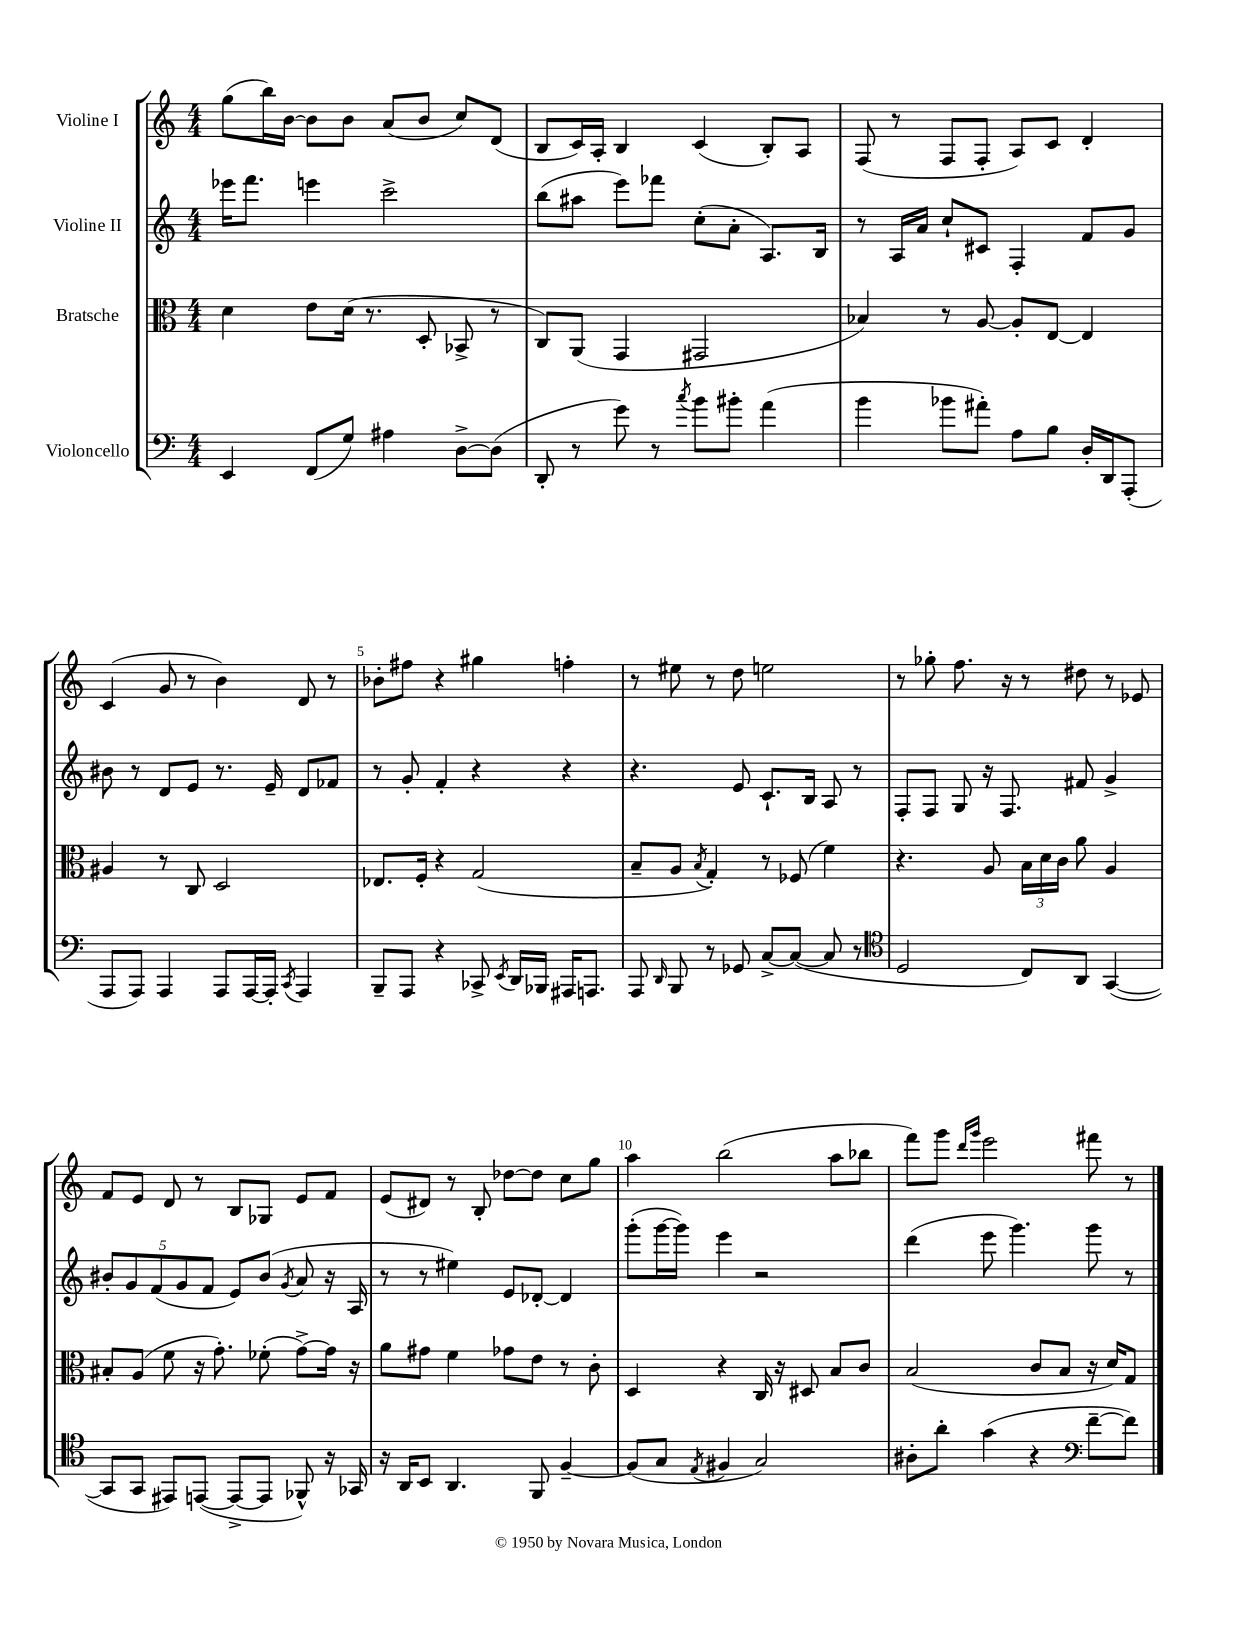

**kern	**kern	**kern	**kern
*part4	*part3	*part2	*part1
*staff4	*staff3	*staff2	*staff1
*I"Violoncello	*I"Bratsche	*I"Violine II	*I"Violine I
*clefF4	*clefC3	*clefG2	*clefG2
*k[]	*k[]	*k[]	*k[]
*M4/4	*M4/4	*M4/4	*M4/4
=1	=1	=1	=1
4EE/	4d\	16eee-X\KL	(8gg\L
.	.	8.fff\J	.
.	.	.	16bb\L)
.	.	.	[16b\JJ
(8FF/L	8e\L	4eeen\	8b\L]
8G/J)	(16d\Jk	.	8b\J
.	8.r	.	.
4A#X\	.	2ccc^\	(8a/L
.	8D'/	.	8b/J
[8D^\L	8BB-X^/	.	8cc/L)
(8D\J]	8r	.	(8d/J
=2	=2	=2	=2
8DD'/	8C/L)	(8bb\L	8B/L
8r	(8AA/J	8aa#X\J	16c/L)
.	.	.	16A'/JJ
8g\)	4GG/	8eee\L)	4B/
8r	.	8fff-X\J	.
8qcc/	.	.	.
8b\L	2GG#X/	(8cc'\L	(4c/
8b#X'\J	.	8a'\J	.
(4a\	.	8.A/L)	8B'/L)
.	.	.	8A/J
.	.	16B/Jk	.
=3	=3	=3	=3
4b\	4B-X/)	8r	(8F/
.	.	16A/LL	8r
.	.	16a/JJ	.
8b-X\L	8r	8cc`/L	8F/L
8a#X'\J)	[8A/	8c#X/J	8F'/J
8A\L	8A'/L]	4F'/	8A/L)
8B\J	[8E/J	.	8c/J
16D'/LL	4E/]	8f/L	4d'/
16DD/J	.	.	.
(8AAA'/J	.	8g/J	.
!!LO:LB:g=z
=4	=4	=4	=4
8AAA/L	4A#X/	8b#X\	(4c/
8AAA/J)	.	8r	.
4AAA/	8r	8d/L	8g/
.	8C/	8e/J	8r
8AAA/L	2D/	8.r	4b\)
[16AAA/L	.	.	.
16AAA'/JJ]	.	16e~/	.
8qCC/	.	.	.
4AAA/	.	8d/L	8d/
.	.	8f-X/J	8r
=5	=5	=5	=5
8BBB~/L	8.E-X/L	8r	8b-X'\L
8AAA/J	.	8g'/	8ff#X\J
.	16F'/Jk	.	.
4r	4r	4f'/	4r
8CC-X^/	(2G/	4r	4gg#X\
8qEE/	.	.	.
16DD/LL	.	.	.
16BBB-X/JJ	.	.	.
16AAA#X/KL	.	4r	4ffn'\
8.AAAn/J	.	.	.
=6	=6	=6	=6
8AAA/	8B~/L	4.r	8r
16qqDD/	.	.	.
8BBB/	8A/J	.	8ee#X\
.	8qB/	.	.
8r	4G'/)	.	8r
8GG-X/	.	8e/	8dd\
[8C^/L	8r	8.c`/L	2een\
(8C/J_	(8F-X/	.	.
.	.	16B/Jk	.
8C/]	4f\)	8A/	.
8r	.	8r	.
=7	=7	=7	=7
*clefC4	*	*	*
2D/	4.r	8F'/L	8r
.	.	8F/J	8gg-X'\
.	.	8G/	8.ff\
.	8A/	16r	.
.	.	8.F/	16r
8C/L)	24B\LL	.	8r
.	24d\	.	.
.	24c\JJ	.	.
8AA/J	8a\	8f#X/	8dd#X\
([4GG/	4A/	4g^/	8r
.	.	.	8e-X/
!!LO:LB:g=z
=8	=8	=8	=8
8GG/L]	8B#X'/L	10b#X'/L	8f/L
.	.	10g/	.
8GG/J	(8A/J	.	8e/J
.	.	(10f/	.
8EE#X/L)	8f\	.	8d/
.	.	10g/	.
([8EEn/J	16r	.	8r
.	.	10f/J	.
.	8.g'\)	.	.
8EE^/L_	.	8e/L)	8B/L
8EE/J]	(8f-X'\	(8b#/J	8G-X/J
.	.	8qg/	.
8FF-X^^/)	[8g^\L)	8a/	8e/L
16r	16g\Jk]	16r	8f/J
16GG-X/	16r	16A/	.
=9	=9	=9	=9
16r	8a\L	8r	(8e/L
16AA/KL	.	.	.
8BB/J	8g#X\J	8r	8d#X/J)
4.AA/	4f\	4ee#X\)	8r
.	.	.	8B'/
.	8g-X\L	8e/L	[8dd-X\L
8FF/	8e\J	[8d-X'/J	8dd-\J]
[4F~/	8r	4d-/]	8cc\L
.	8c'\	.	8gg\J
=10	=10	=10	=10
(8F/L]	4D/	(8ggg'\L	4aa\
8G/J	.	[16ggg\L	.
.	.	16ggg\JJ])	.
8qE/	.	.	.
4F#X/	4r	4eee\	(2bb\
2G/)	16C/	2r	.
.	16r	.	.
.	8D#X/	.	.
.	8B/L	.	8aa\L
.	8c/J	.	8bb-X\J
=11	=11	=11	=11
8A#X'\L	(2B/	(4ddd\	8fff\L)
8a'\J	.	.	8ggg\J
.	.	.	16qqddd/LL
.	.	.	16qqggg/JJ
(4g\	.	8eee\	2eee\
.	.	4.ggg\)	.
4r	8c/L	.	.
.	8B/J	.	.
*clefF4	*	*	*
[8f~\L	16r	8ggg\	8fff#X\
.	16d/KL)	.	.
8f\J])	8G/J	8r	8r
==	==	==	==
*-	*-	*-	*-
